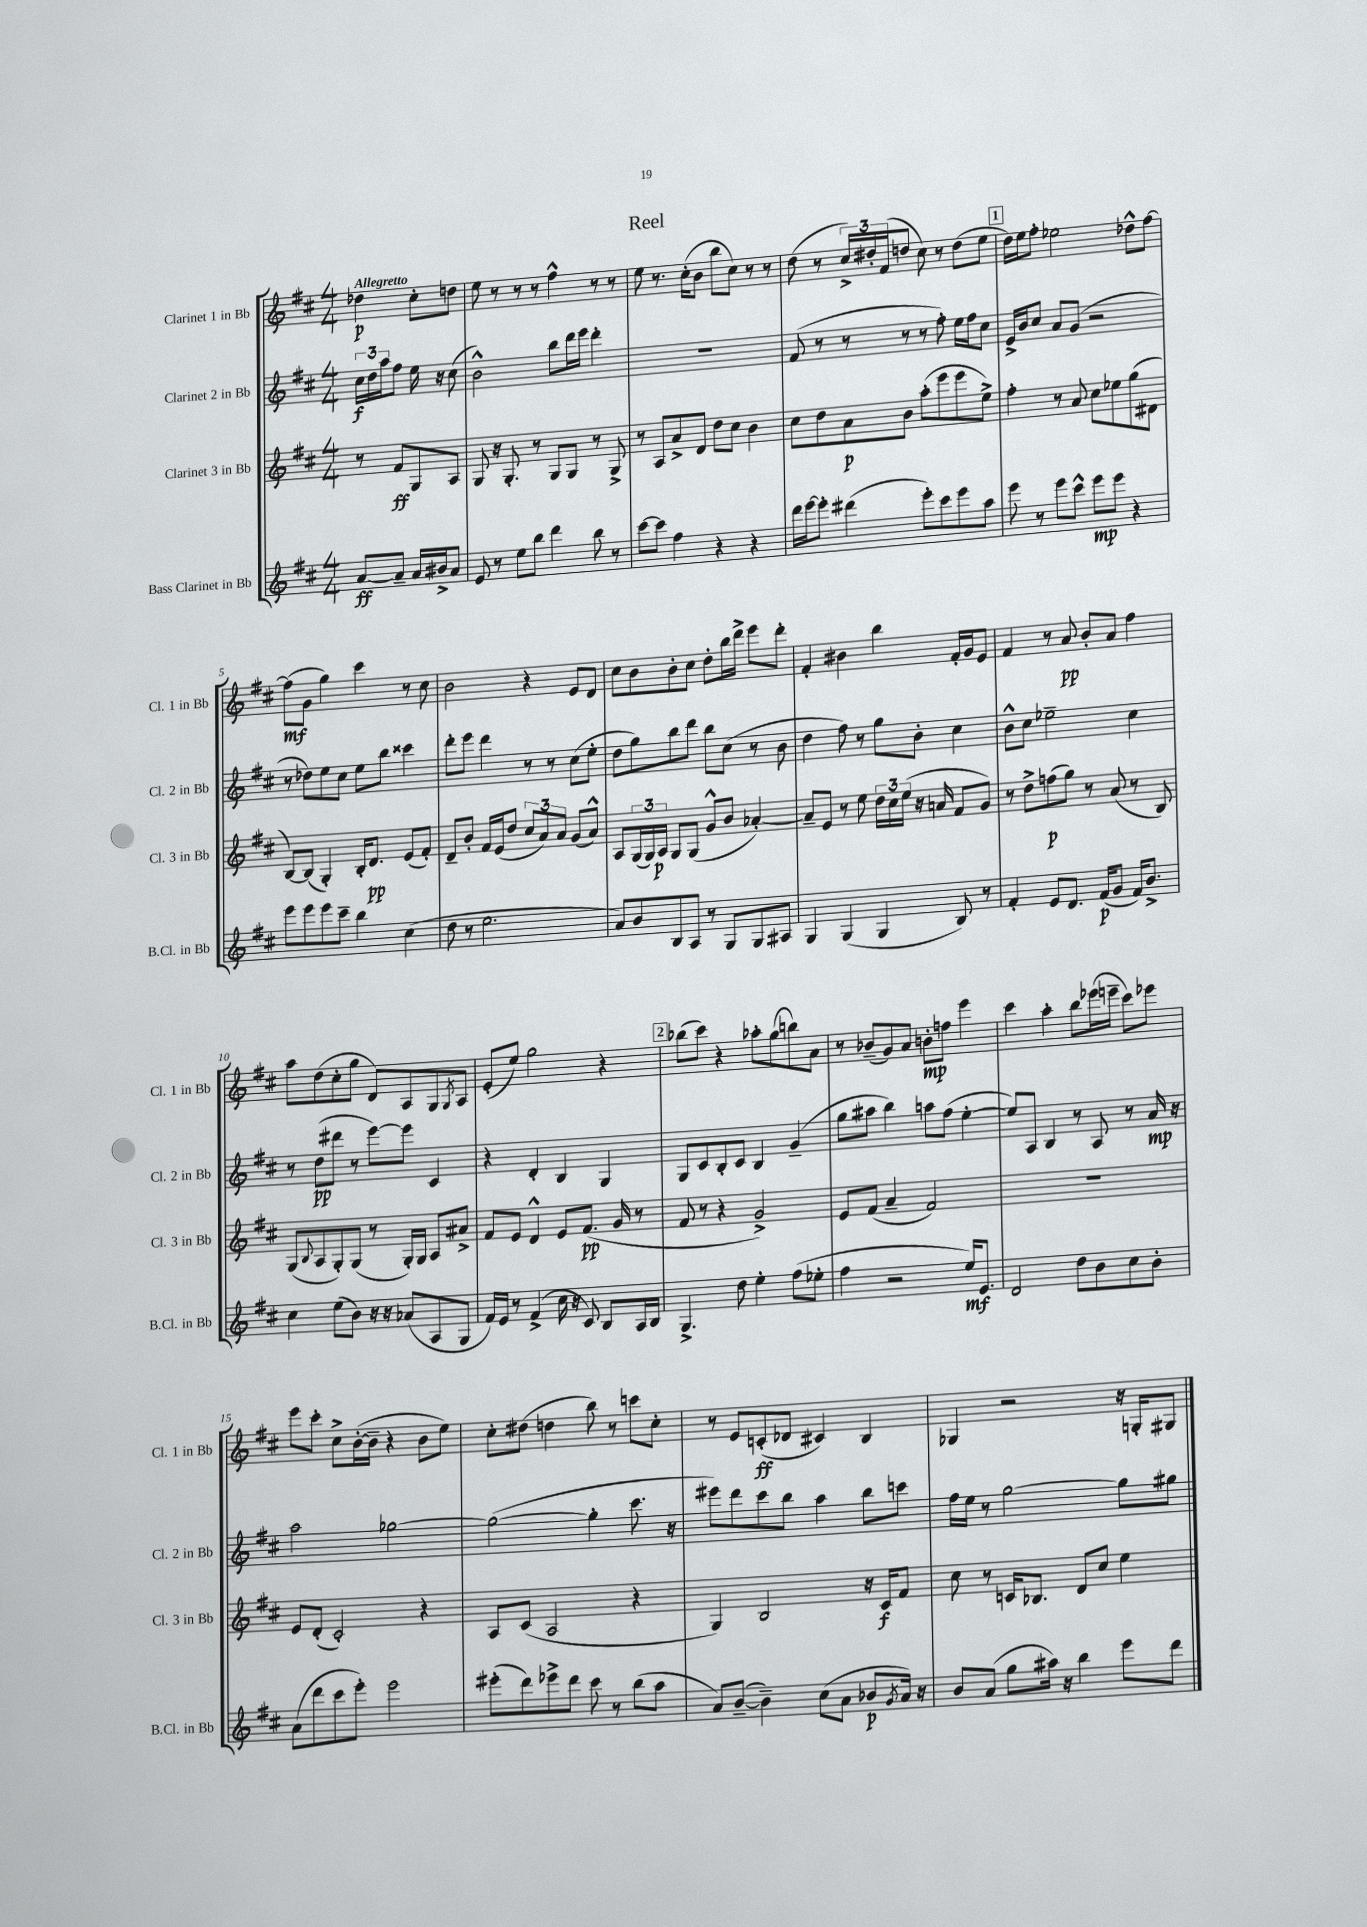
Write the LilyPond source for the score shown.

\header { title = "Reel" }
<<
\new StaffGroup <<
\new Staff = "s0" \with { instrumentName = "Clarinet 1 in Bb" shortInstrumentName = "Cl. 1 in Bb" } {
    \clef treble \key d \major \numericTimeSignature \time 4/4 \partial 2 \tempo "Allegretto"
    des''4\p cis''8-. d''8 |
    e''8 r8 r8 r8 fis''4-^ r8 r8 |
    e''8 r8. cis''16-.( b'8 b''8 cis''8) r8 r8 |
    d''8( r8 \tuplet 3/2 { cis''16->) dis''16-. fis'16( } d''8 cis''8) r8 d''8( e''8 |
    \mark \markup { \box "1" } d''16) e''16 fis''8-. ees''2 des''8-^ fis''8~ |
    fis''8\mf( g'8 g''4) cis'''4 r8 cis''8 |
    b'2 r4 e'8 d'8 |
    cis''8 b'8 b'8-. cis''8 d''8-. b''16 d'''16-> e'''8 d'''8-. |
    fis'4-. bis'4 b''4 fis'16-. g'16 e'8 |
    fis'4 r8 a'8\pp b'8-. a'8 fis''4 |
    a''8 d''8( cis''8-. g''8 d'8) a8 g8 \acciaccatura { g8 } a8 |
    e'8-.( e''8) g''2 r4 |
    \mark \markup { \box "2" } bes''8( cis'''8) r4 aes''8-. g''8( b''8) a'8 |
    r8 bes'8--( g'8) a'8 b'8-.\mp f''8 e'''4 |
    cis'''4 a''4-. b''8 ees'''16( e'''16-- cis'''8) ees'''8 |
    e'''8 cis'''8-. cis''8-> b'16~-.( b'16-- r4 b'8 e''8) |
    cis''8-. dis''8( d''4 b''8) r8 c'''8 cis''8-. |
    r8 e'8 c'8-.\ff( des'8 cis'4) b4 |
    ges4 r2 r16 g16-. gis8 \bar "|." |
}
\new Staff = "s1" \with { instrumentName = "Clarinet 2 in Bb" shortInstrumentName = "Cl. 2 in Bb" } {
    \clef treble \key d \major \numericTimeSignature \time 4/4 \partial 2
    \tuplet 3/2 { cis''16\f d''16 a''16 } fis''8 e''16 r16 cis''8( |
    b'2-^) b''8 d'''16 e'''16 d'''4-. |
    R1 |
    fis'8( r8 r8 r8 r8 fis''8-.) e''16 fis''16 cis''8 |
    \mark \markup { \box "1" } e'16-> b'16 cis''8 a'8 g'8( r2 |
    r8 des''8) e''8 cis''8 e''8 b''8 cisis'''4 |
    d'''8-. e'''8 d'''4 r8 r8 cis''8( e''8-. |
    d''8 g''8) b''8 d'''8 b''8 cis''8( r8 b'8 |
    d''4 fis''8) r8 g''8 b'8-. cis''4 |
    b'8-^ cis''8 ees''2-- cis''4 |
    r8 d''8\pp( dis'''8 r8 e'''8~) e'''8 cis'4 |
    r4 d'4-. b4 g4 |
    \mark \markup { \box "2" } g8 cis'8 b8-. cis'8 b4 g'4--( |
    g''8 ais''8 b''4) a''8 fis''8( e''4~-. |
    e''8) a8 b4 r8 a8 r8 a'16\mp r16 |
    a''2 ges''2~ |
    ges''2~( ges''4-. cis'''8. r16 |
    eis'''8) d'''8 cis'''8 b''8 a''4 b''8 c'''8 |
    fis''16 e''16 r8 g''2~ g''8 gis''8 \bar "|." |
}
\new Staff = "s2" \with { instrumentName = "Clarinet 3 in Bb" shortInstrumentName = "Cl. 3 in Bb" } {
    \clef treble \key d \major \numericTimeSignature \time 4/4 \partial 2
    r8 fis'8\ff g8 a8 |
    g8 r16 g8.-. r8 g8 g8 r8 g8-> |
    r8 a8 a'8-> d'8 d''8 cis''8 b'4 |
    cis''8 d''8 a'8\p b'8 a''8-.( e'''8 e'''8 e''8->) |
    \mark \markup { \box "1" } fis''4-. r8 a'8 cis''8 ees''8 g''8( dis'8 |
    b8~) b8( g4-.) b16-. d'8.\pp e'8( fis'8-.) |
    d'8-- b'8-. fis'16 e'16( d''8 \tuplet 3/2 { cis''8 a'8) a'8 } g'8( a'8-^) |
    a8 \tuplet 3/2 { g16( g16) a16\p } g8 g8( g'8-^ b'8 aes'4~-.) |
    aes'8-- e'8 r8 e''8 \tuplet 3/2 { d''16 cis''16 e''16( } r16 a'16 fis'8 g'8) |
    r8 d''8-> f''8\p( g''8) r8 a'8( r8 b8) |
    g8( \appoggiatura { b8 } a8 g8-.) g8( r8 g16-.) g16 a8 ais'8-> |
    fis'8 e'8 d'4-^ e'8 fis'8.\pp( g'16 r8 |
    \mark \markup { \box "2" } fis'8 r8 r4 g'2->) |
    e'8 fis'8( a'4-- fis'2) |
    R1 |
    e'8 d'8-.( cis'2-.) r4 |
    a8 cis'8( a2 r4 |
    g4) b2 r16 cis'16\f fis'8 |
    cis''8 r8 c'16 bes8. d'8 cis''8 e''4 \bar "|." |
}
\new Staff = "s3" \with { instrumentName = "Bass Clarinet in Bb" shortInstrumentName = "B.Cl. in Bb" } {
    \clef treble \key d \major \numericTimeSignature \time 4/4 \partial 2
    a'8~\ff a'8-- a'16 bis'16-> a'8 |
    e'8 r8 e''8 b''8 d'''4 b''8 r8 |
    cis'''8~ cis'''8 fis''4 r4 r4 |
    d'''16 e'''16~ e'''8-. dis'''4( e'''8-.) cis'''8 e'''8 a''8 |
    \mark \markup { \box "1" } e'''8 r8 e'''8 cis'''8-^ e'''8\mp e'''8 r4 |
    e'''8 e'''8 e'''8 cis'''8-- b''4 cis''4( |
    d''8 r8 e''2. |
    a'8) b'8 b8 a8 r8 g8 g8 ais8 |
    g4 g4( g4 b8) r8 |
    fis'4-. e'8 d'8. fis'16\p( g'8 fis'16) b'8.-> |
    cis''4 e''8( b'8) r16 r16 aes'8( a8 g8 |
    fis'16) e'16 r8 fis'4->( cis''16 r16 cis'8) b8 a16 b16 |
    \mark \markup { \box "2" } g4.-> d''8 e''4-. fis''8( ees''8-. |
    fis''4 r2 e''16\mf) e'8. |
    d'2 d''8 b'8 cis''8 b'8-. |
    a'8( d'''8 cis'''8 e'''8-.) e'''2 |
    eis'''8-.( d'''8) ees'''8-> d'''8 cis'''8 r8 b''8( a''8 |
    a'8) b'8~--( b'4--) cis''8( a'8 bes'8\p \acciaccatura { g'8 } a'16) r16 |
    b'8 a'8( g''8 ais''16) r16 b''4 e'''8 d'''8 \bar "|." |
}
>>
>>
